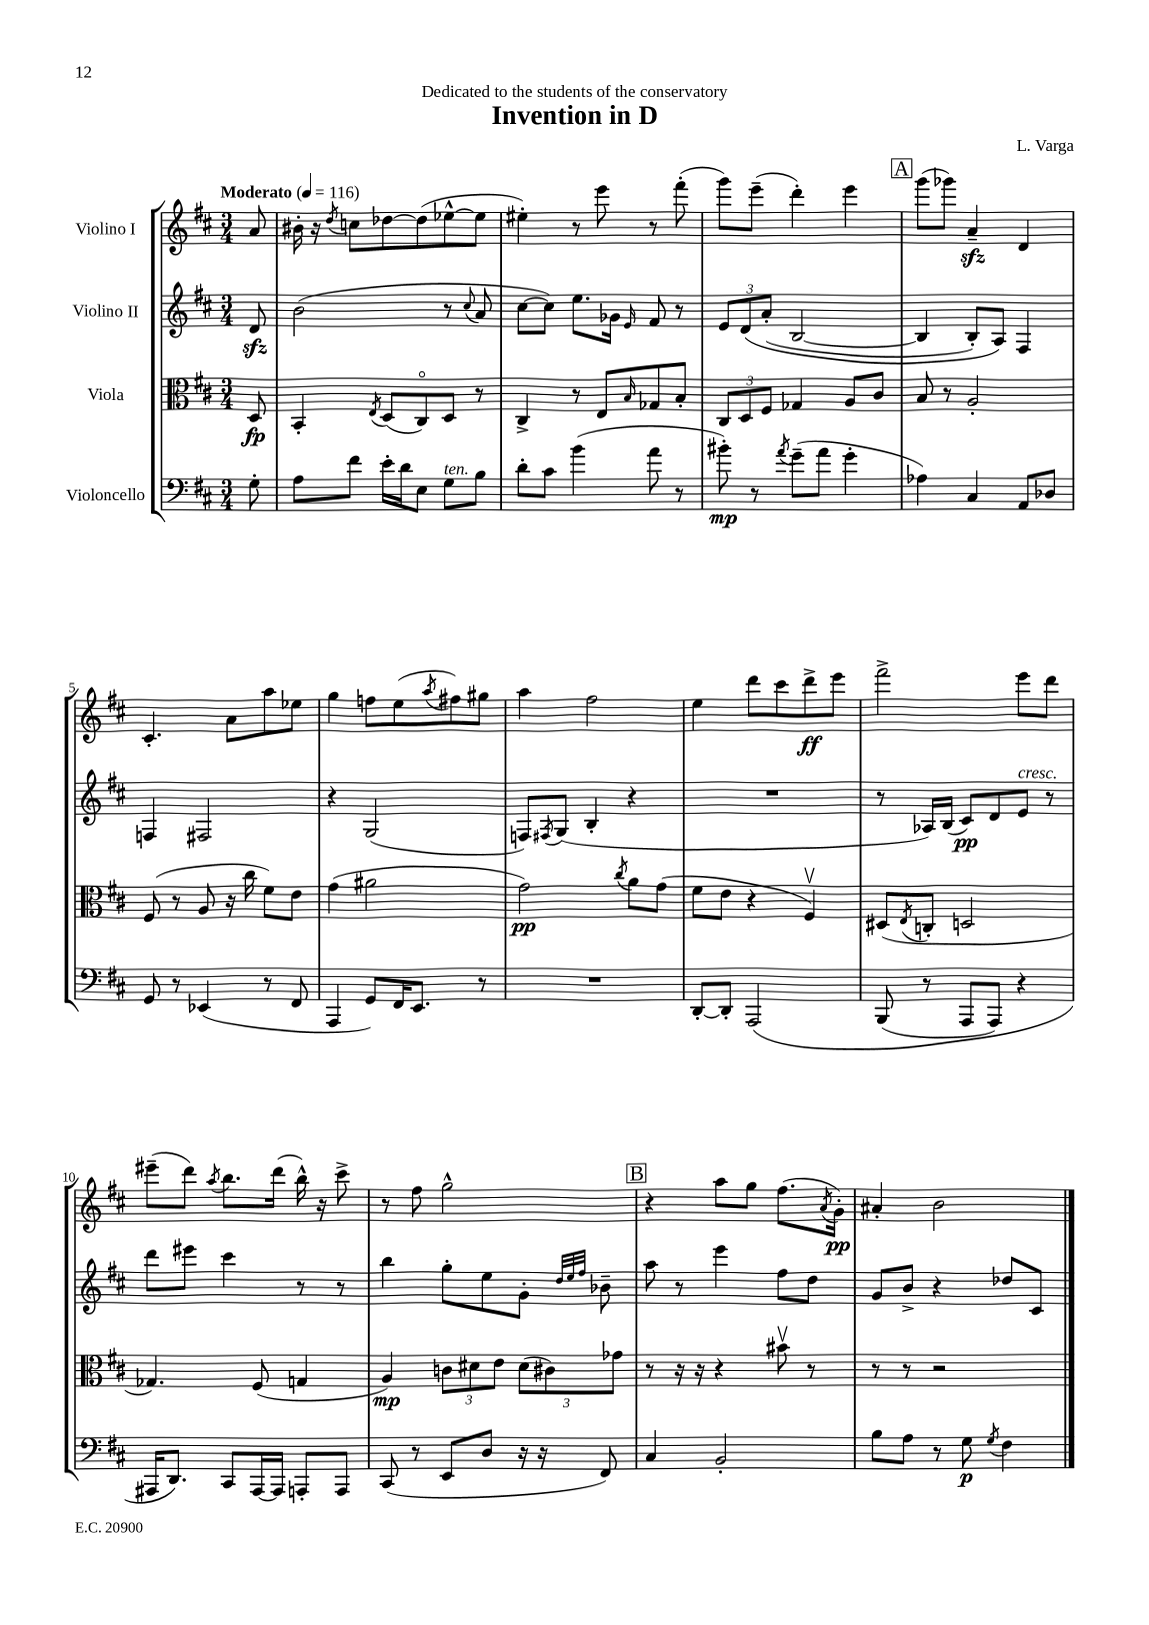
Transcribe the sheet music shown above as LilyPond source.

\header { title = "Invention in D" composer = "L. Varga" dedication = "Dedicated to the students of the conservatory" }
<<
\new StaffGroup <<
\new Staff = "s0" \with { instrumentName = "Violino I" } {
    \clef treble \key d \major \numericTimeSignature \time 3/4 \partial 8 \tempo "Moderato" 4 = 116
    a'8 |
    bis'16-. r16 \acciaccatura { d''8 } c''8 des''8~ des''8( ees''8~-^ ees''8 |
    eis''4-.) r8 e'''8 r8 fis'''8-.( |
    g'''8) e'''8--( d'''4-.) e'''4 |
    \mark \markup { \box "A" } g'''8( ges'''8) a'4--\sfz d'4 |
    cis'4.-. a'8 a''8 ees''8 |
    g''4 f''8 e''8( \acciaccatura { a''8 } fis''8) gis''8 |
    a''4 fis''2 |
    e''4 d'''8 cis'''8 d'''8->\ff e'''8 |
    fis'''2-> e'''8 d'''8 |
    eis'''8--( d'''8) \acciaccatura { a''8 } b''8. d'''16( b''16-^) r16 cis'''8-> |
    r8 fis''8 g''2-^ |
    \mark \markup { \box "B" } r4 a''8 g''8 fis''8.( \acciaccatura { a'8 } g'16-.\pp) |
    ais'4-. b'2 \bar "|." |
}
\new Staff = "s1" \with { instrumentName = "Violino II" } {
    \clef treble \key d \major \numericTimeSignature \time 3/4 \partial 8
    d'8\sfz |
    b'2( r8 \appoggiatura { cis''8 } a'8 |
    cis''8~ cis''8) e''8. ges'16 \grace { e'16 } fis'8 r8 |
    \tuplet 3/2 { e'8 d'8\( a'8-.( } b2~ |
    \mark \markup { \box "A" } b4 b8-.) a8\) fis4 |
    f4 fis2 |
    r4 g2( |
    f8) \acciaccatura { fis8 } g8( b4-. r4 |
    R2. |
    r8 aes16) b16( cis'8\pp) d'8 e'8^\markup { \italic "cresc." } r8 |
    d'''8 eis'''8 cis'''4 r8 r8 |
    b''4 g''8-. e''8 g'8-. \grace { d''32 e''32 fis''32 } bes'8-- |
    \mark \markup { \box "B" } a''8 r8 e'''4 fis''8 d''8 |
    g'8 b'8-> r4 des''8 cis'8 \bar "|." |
}
\new Staff = "s2" \with { instrumentName = "Viola" } {
    \clef alto \key d \major \numericTimeSignature \time 3/4 \partial 8
    d8\fp |
    b,4-. \acciaccatura { e8 } d8( cis8\flageolet) d8 r8 |
    cis4-> r8 e8 \grace { b16 } ges8 b8-. |
    \tuplet 3/2 { cis8 d8 fis8 } ges4 a8 cis'8 |
    \mark \markup { \box "A" } b8 r8 a2-. |
    fis8( r8 a8 r16 cis''16 fis'8) e'8 |
    g'4( ais'2 |
    g'2\pp) \acciaccatura { cis''8 } a'8 g'8( |
    fis'8 e'8 r4 fis4\upbow) |
    dis8( \acciaccatura { e8 } c8-. d2 |
    ges4.) fis8( g4 |
    a4\mp) \tuplet 3/2 { c'8 dis'8 e'8 } \tuplet 3/2 { dis'8( cis'8) ges'8 } |
    \mark \markup { \box "B" } r8 r16 r16 r4 bis'8\upbow r8 |
    r8 r8 r2 \bar "|." |
}
\new Staff = "s3" \with { instrumentName = "Violoncello" } {
    \clef bass \key d \major \numericTimeSignature \time 3/4 \partial 8
    g8-. |
    a8 fis'8 e'16-. d'16 e8 g8^\markup { \italic "ten." } b8 |
    d'8-. cis'8 b'4( a'8 r8 |
    bis'8-.\mp) r8 \acciaccatura { a'8 } g'8--( a'8 g'4-. |
    \mark \markup { \box "A" } aes4) cis4 a,8 des8 |
    g,8 r8 ees,4( r8 fis,8 |
    a,,4 g,8) fis,16 e,8. r8 |
    R2. |
    d,8~-. d,8-. a,,2\( |
    b,,8( r8 a,,8 a,,8) r4 |
    ais,,16 d,8.\) cis,8 ais,,16~ ais,,16 a,,8-. a,,8 |
    cis,8( r8 e,8 d8 r16 r16 fis,8) |
    \mark \markup { \box "B" } cis4 b,2-. |
    b8 a8 r8 g8\p \acciaccatura { g8 } fis4 \bar "|." |
}
>>
>>
